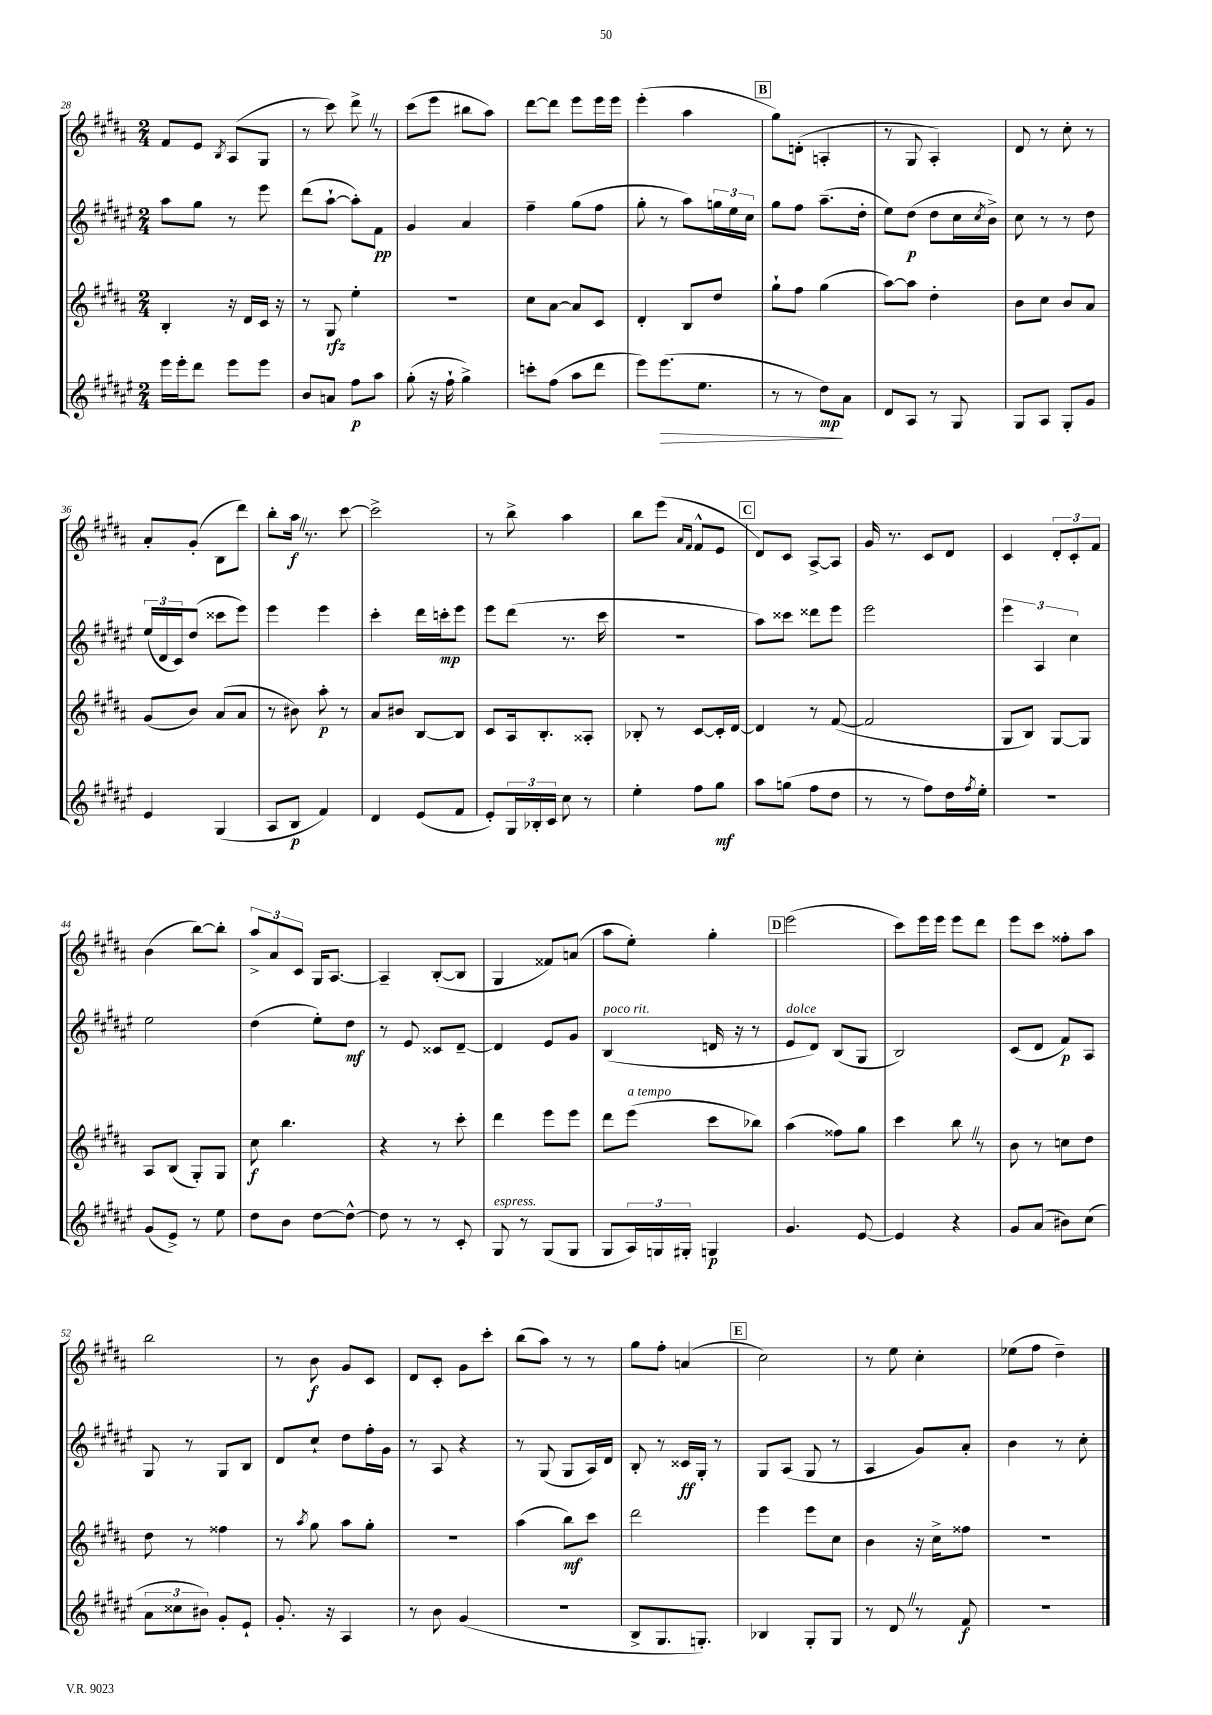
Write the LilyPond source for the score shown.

<<
\new StaffGroup <<
\new Staff = "s0" {
    \clef treble \key b \major \numericTimeSignature \time 2/4
    fis'8 e'8 \acciaccatura { b8 } ais8( gis8 |
    r8 cis'''8) dis'''8-> \once \override BreathingSign.text = \markup { \musicglyph "scripts.caesura.straight" } \breathe r8 |
    cis'''8( e'''8 bis''8 ais''8) |
    dis'''8~ dis'''8 e'''8 e'''16 e'''16 |
    e'''4-.( ais''4 |
    \mark \markup { \box "B" } gis''8) d'8-.( a4-. |
    r8 gis8 ais4-.) |
    dis'8 r8 cis''8-. r8 |
    ais'8-. gis'8-.( b8 dis'''8) |
    b''8-. ais''16\f \once \override BreathingSign.text = \markup { \musicglyph "scripts.caesura.straight" } \breathe r8. cis'''8~ |
    cis'''2-> |
    r8 b''8-> ais''4 |
    b''8 e'''8( \grace { ais'16 fis'16 } fis'8-^ e'8 |
    \mark \markup { \box "C" } dis'8) cis'8 ais8~-> ais8 |
    gis'16 r8. cis'8 dis'8 |
    cis'4 \tuplet 3/2 { dis'8-. cis'8-. fis'8 } |
    b'4( b''8~) b''8-. |
    \tuplet 3/2 { ais''8-> ais'8 cis'8 } gis16 ais8.~ |
    ais4-- b8~-.( b8 |
    gis4 fisis'8) a'8( |
    ais''8 e''8-.) gis''4-. |
    \mark \markup { \box "D" } e'''2( |
    cis'''8) e'''16 e'''16 e'''8 dis'''8 |
    e'''8 cis'''8 fisis''8-. ais''8 |
    b''2 |
    r8 b'8\f gis'8 cis'8 |
    dis'8 cis'8-. gis'8 cis'''8-. |
    b''8( ais''8) r8 r8 |
    gis''8 fis''8-. a'4( |
    \mark \markup { \box "E" } cis''2) |
    r8 e''8 cis''4-. |
    ees''8( fis''8 dis''4--) \bar "|." |
}
\new Staff = "s1" {
    \clef treble \key fis \major \numericTimeSignature \time 2/4
    ais''8 gis''8 r8 eis'''8 |
    dis'''8( ais''8~-! ais''8-.) fis'8\pp |
    gis'4 ais'4 |
    fis''4-- gis''8( fis''8 |
    gis''8-. r8 ais''8) \tuplet 3/2 { g''16 eis''16 cis''16 } |
    \mark \markup { \box "B" } gis''8 fis''8 ais''8.--( dis''16-. |
    eis''8) dis''8\p( dis''8 cis''16 \acciaccatura { cis''8 } b'16->) |
    cis''8 r8 r8 dis''8 |
    \tuplet 3/2 { eis''16( dis'16 cis'16) } dis''8( cisis'''8 eis'''8) |
    eis'''4 eis'''4 |
    cis'''4-. dis'''16 c'''16-.\mp eis'''8 |
    eis'''8 dis'''8( r8. cis'''16 |
    r2 |
    \mark \markup { \box "C" } ais''8) cisis'''8 disis'''8 eis'''8 |
    eis'''2 |
    \tuplet 3/2 { eis'''4 ais4 cis''4 } |
    eis''2 |
    dis''4( eis''8-.) dis''8\mf |
    r8 eis'8 cisis'8 dis'8~-- |
    dis'4 eis'8 gis'8 |
    b4^\markup { \italic "poco rit." }( d'16 r16 r8 |
    \mark \markup { \box "D" } eis'8^\markup { \italic "dolce" } dis'8) b8( gis8 |
    b2) |
    cis'8( dis'8 fis'8\p) ais8 |
    gis8 r8 gis8 b8 |
    dis'8 cis''8-! dis''8 fis''16-. gis'16 |
    r8 ais8 r4 |
    r8 gis8( gis8 ais16) dis'16 |
    b8-. r8 cisis'16\ff gis16-. r8 |
    \mark \markup { \box "E" } gis8 ais8( gis8 r8 |
    ais4 gis'8) ais'8-. |
    b'4 r8 cis''8-. \bar "|." |
}
\new Staff = "s2" {
    \clef treble \key b \major \numericTimeSignature \time 2/4
    b4-. r16 dis'16 cis'16 r16 |
    r8 gis8\rfz e''4-. |
    R2 |
    cis''8 ais'8~ ais'8 cis'8 |
    dis'4-. b8 dis''8 |
    \mark \markup { \box "B" } gis''8-! fis''8 gis''4( |
    ais''8~) ais''8 dis''4-. |
    b'8 cis''8 b'8 ais'8 |
    gis'8( b'8) ais'8( ais'8 |
    r8 bis'8) ais''8-.\p r8 |
    ais'8 bis'8 b8~ b8 |
    cis'8 ais16 b8.-. aisis8-. |
    bes8-. r8 cis'8~ cis'16-. dis'16~ |
    \mark \markup { \box "C" } dis'4 r8 fis'8~( |
    fis'2 |
    gis8 b8) gis8~ gis8 |
    ais8 b8( gis8-.) gis8 |
    cis''8\f b''4. |
    r4 r8 cis'''8-. |
    dis'''4 e'''8 e'''8 |
    dis'''8 e'''8^\markup { \italic "a tempo" }( cis'''8 bes''8) |
    \mark \markup { \box "D" } ais''4( fisis''8) gis''8 |
    cis'''4 b''8 \once \override BreathingSign.text = \markup { \musicglyph "scripts.caesura.straight" } \breathe r8 |
    b'8 r8 c''8 dis''8 |
    dis''8 r8 fisis''4 |
    r8 \acciaccatura { ais''8 } gis''8 ais''8 gis''8-. |
    r2 |
    ais''4( b''8\mf) cis'''8 |
    dis'''2 |
    \mark \markup { \box "E" } e'''4 e'''8 cis''8 |
    b'4 r16 cis''16-> fisis''8 |
    R2 \bar "|." |
}
\new Staff = "s3" {
    \clef treble \key fis \major \numericTimeSignature \time 2/4
    eis'''16 eis'''16-. dis'''8 eis'''8 eis'''8 |
    b'8 a'8 fis''8\p ais''8 |
    gis''8-.( r16 fis''16-! gis''4->) |
    c'''8-. fis''8( ais''8 dis'''8 |
    eis'''8) eis'''8.\>( eis''8. |
    \mark \markup { \box "B" } r8 r8 dis''8\mp\!) ais'8 |
    dis'8 ais8 r8 gis8 |
    gis8 ais8 gis8-. gis'8 |
    eis'4 gis4( |
    ais8 b8\p fis'4) |
    dis'4 eis'8( fis'8 |
    eis'8-.) \tuplet 3/2 { gis16 bes16-. cis'16 } cis''8 r8 |
    eis''4-. fis''8 gis''8\mf |
    \mark \markup { \box "C" } ais''8 g''8( fis''8 dis''8 |
    r8 r8 fis''8) dis''16 \acciaccatura { fis''8 } eis''16-. |
    R2 |
    gis'8( eis'8->) r8 eis''8 |
    dis''8 b'8 dis''8~ dis''8~-^ |
    dis''8 r8 r8 cis'8-. |
    gis8^\markup { \italic "espress." } r8 gis8( gis8 |
    gis8 \tuplet 3/2 { ais16) g16 gis16-. } g4\p |
    \mark \markup { \box "D" } gis'4. eis'8~ |
    eis'4 r4 |
    gis'8 ais'8( bis'8) cis''8( |
    \tuplet 3/2 { ais'8 cisis''8 bis'8) } gis'8-. eis'8-! |
    gis'8.-. r16 ais4 |
    r8 b'8 gis'4( |
    R2 |
    b8-> gis8. g8.-.) |
    \mark \markup { \box "E" } bes4 gis8-. gis8 |
    r8 dis'8 \once \override BreathingSign.text = \markup { \musicglyph "scripts.caesura.straight" } \breathe r8 fis'8\f |
    R2 \bar "|." |
}
>>
>>
\layout { \context { \Score currentBarNumber = #28 } }
